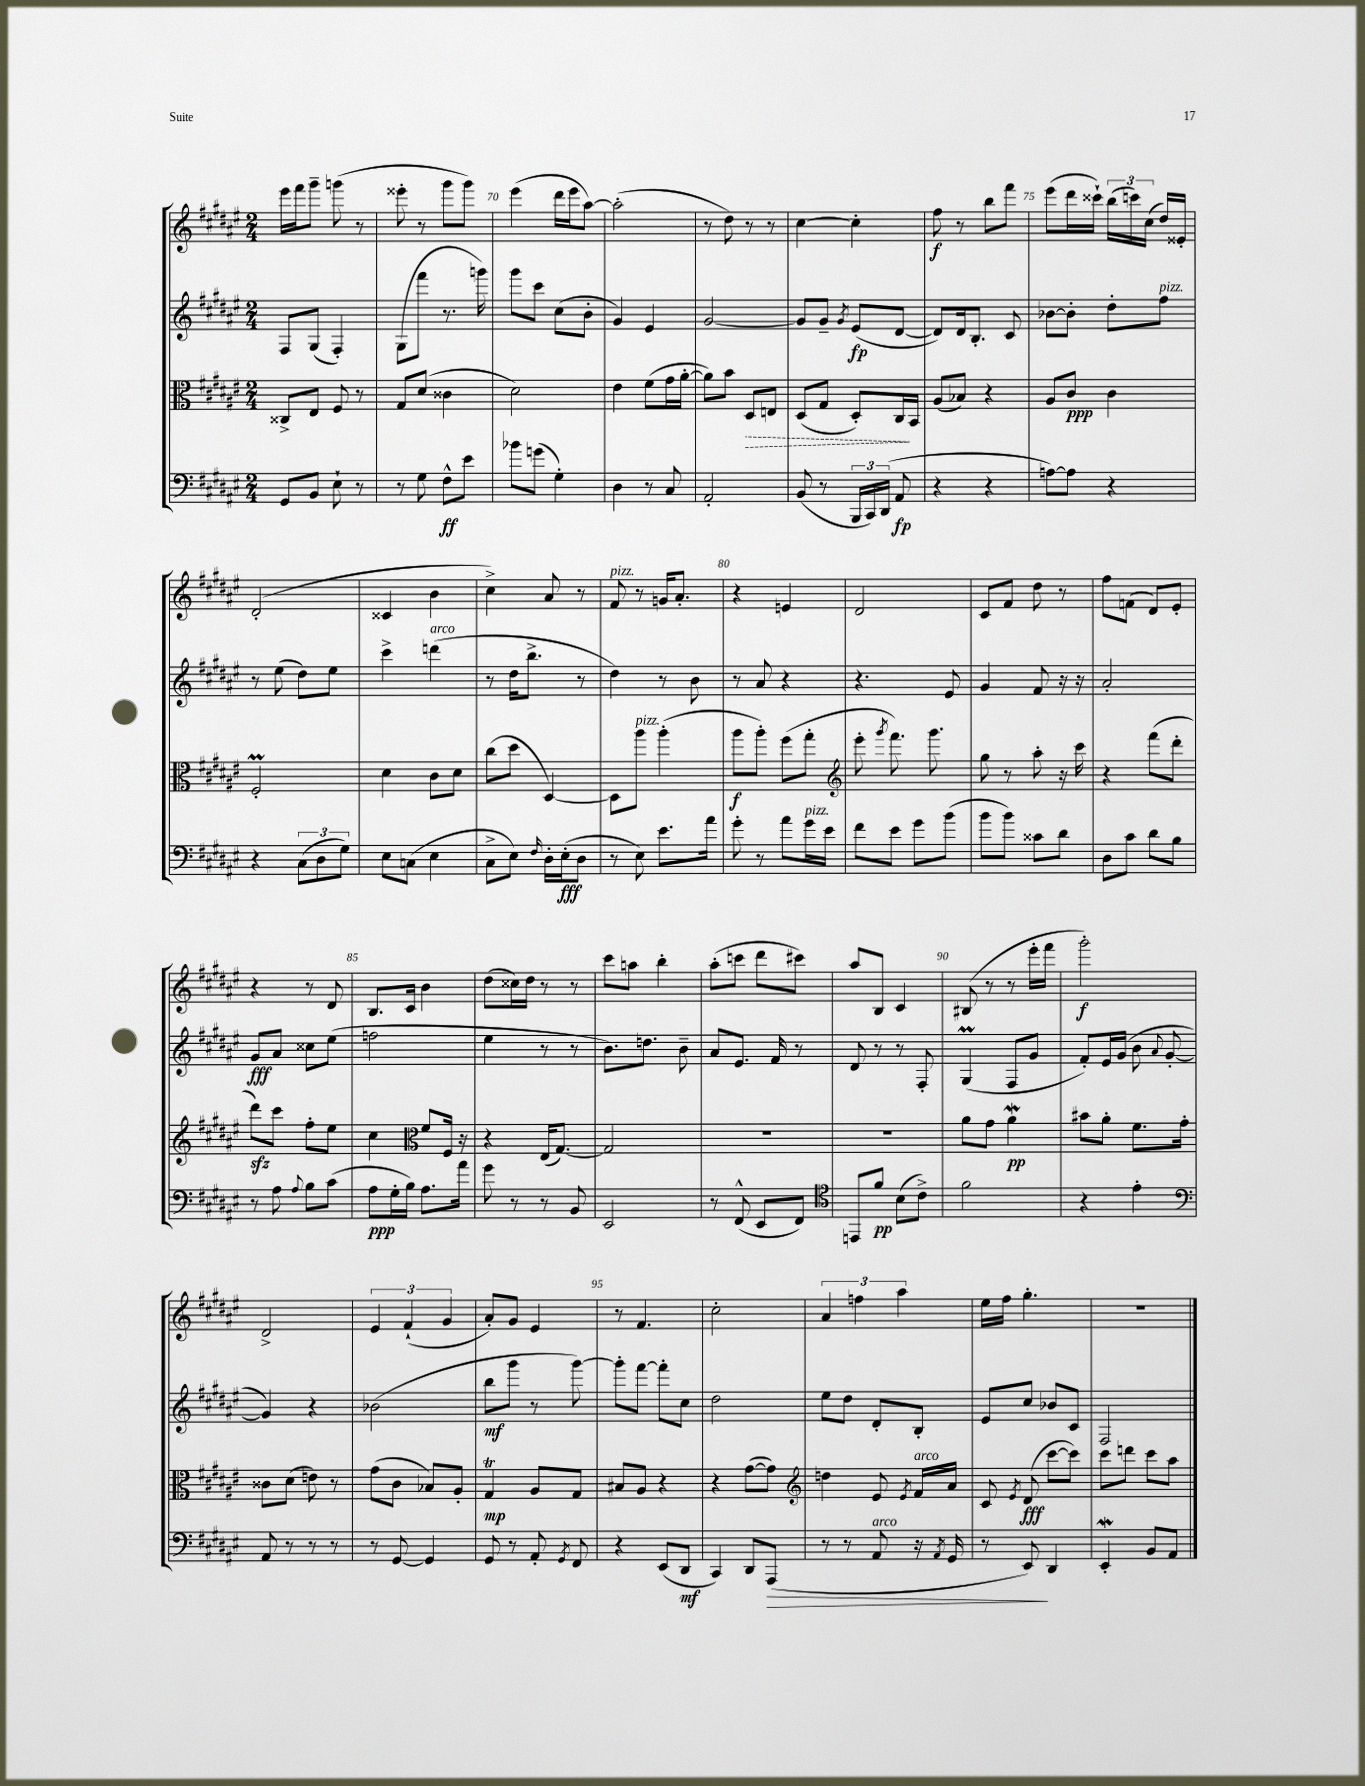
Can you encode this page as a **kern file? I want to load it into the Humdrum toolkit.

**kern	**kern	**kern	**kern
*staff4	*staff3	*staff2	*staff1
*clefF4	*clefC3	*clefG2	*clefG2
*k[f#c#g#d#a#e#]	*k[f#c#g#d#a#e#]	*k[f#c#g#d#a#e#]	*k[f#c#g#d#a#e#]
*M2/4	*M2/4	*M2/4	*M2/4
8GG#	8C##^	8F#	16eee#
.	.	.	16fff#
8BB	8E#	(8G#	8ggg#~
8E#`	8F#	4F#')	(8ggg
8r	8r	.	8r
=	=	=	=
8r	8G#	(8G#	8eee##'
8G#	(8d#	8fff#	8r
8F#^^	4c##	8.r	8ggg#
8e#	.	.	8ggg#)
.	.	16ggg)	.
=	=	=	=
8b-	2d#)	8ggg#	(4eee#
(8g	.	8ccc#	.
4G#')	.	(8cc#	16ddd#
.	.	.	16eee#
.	.	8b'	[8aa#)
=	=	=	=
4D#	4e#	4g#)	(2aa#']
8r	(8f#	4e#	.
8C#	16g#	.	.
.	[16a#'	.	.
=	=	=	=
2AA#'	8a#])	[2g#	8r
.	8b	.	8dd#)
.	8D#	.	8r
.	8E	.	8r
=	=	=	=
(8BB	(8D#	8g#]	[4cc#
8r	8G#	8g#~	.
.	.	8qg#	.
24BBB	8D#')	(8e#	4cc#']
24CC#)	.	.	.
(24DD#	.	.	.
8AA#	16C#	[8d#	.
.	16BB	.	.
=	=	=	=
4r	(8A#	8d#])	8ff#
.	8B-)	16d#	8r
.	.	8.B'	.
4r	4r	.	8bb
.	.	8c#	8fff#
=	=	=	=
[8A)	8A#	[8b-	(8eee#
8A]	8c#	8b-']	16ddd#
.	.	.	16ccc##`)
4r	4c#	8dd#'	(24bb
.	.	.	24ccc)
.	.	.	(24cc#
.	.	8ff#	16dd#)
.	.	.	16e##'
=	=	=	=
4r	2F#'	8r	(2d#'
.	.	(8ee#	.
(12C#	.	8dd#)	.
12D#	.	.	.
.	.	8ee#	.
12G#)	.	.	.
=	=	=	=
8E#	4d#	4ccc#^	4c##
(8C	.	.	.
4E#	8c#	(4ddd	4b
.	8d#	.	.
=	=	=	=
8C#^	(8cc#	8r	4cc#^)
8E#)	8dd#	16dd#	.
.	.	8.bb^	.
16qqF#	.	.	.
16D#'	[4D#)	.	8a#
(16E#'	.	.	.
8D#	.	8r	8r
=	=	=	=
8r	8D#]	4dd#)	8f#
8E#)	8aa#	.	8r
8.e#	(4aa#'	8r	16g
.	.	.	8.a#'
.	.	8b	.
16a#	.	.	.
=	=	=	=
8g#'	8aa#	8r	4r
8r	8aa#')	8a#	.
8a#	(8ff#	4r	4e
16g#	8gg#'	.	.
16e#	.	.	.
=	=	=	=
*	*clefG2	*	*
8f#	8eee#'	4.r	2d#
.	8qggg#	.	.
8e#	8.fff#)	.	.
8g#	.	.	.
.	8.ggg#	.	.
(8b	.	8e#	.
=	=	=	=
8b	8gg#	4g#	8c#
8b)	8r	.	8f#
8c##	8aa#'	8f#	8dd#
8d#	16r	16r	8r
.	16ccc#	16r	.
=	=	=	=
8D#	4r	2a#'	8ff#
8c#	.	.	(8f
8d#	(8fff#	.	8d#)
8B	8ddd#'	.	8e#'
=	=	=	=
8r	8ddd#)	8g#	4r
8A#	8ccc#	8a#	.
8qqA#	.	.	.
8B	8ff#'	8cc##	8r
(8c#	8ee#	(8ee#	8d#
=	=	=	=
8A#	4cc#	2ff	8.B
16G#'	.	.	.
16B)	.	.	16c#
*	*clefC3	*	*
8.A#	8f#	.	4b
.	16F#	.	.
16a#	16r	.	.
=	=	=	=
8g#	4r	4ee#	(8dd#
8r	.	.	16cc##)
.	.	.	16dd#
8r	(16E#	8r	8r
.	[8.G#)	.	.
8BB	.	8r	8r
=	=	=	=
2EE#	2G#]	8.b)	8ccc#
.	.	.	8aa
.	.	8.dd	.
.	.	.	4bb'
.	.	8b~	.
=	=	=	=
8r	2r	8a#	(8aa#'
(8FF#^^	.	8.e#	8ccc
8EE#	.	.	8ddd#
.	.	16f#	.
8FF#)	.	8r	8ccc#)
=	=	=	=
*clefC4	*	*	*
8EE	2r	8d#	8aa#
8f#	.	8r	8B
(8B	.	8r	4c#
8c#^)	.	8F#'	.
=	=	=	=
2f#	8a#	(4G#	(8B#
.	8g#	.	8r
.	4a#	8F#	8r
.	.	8g#	16eee#'
.	.	.	16fff#
=	=	=	=
4r	8b#	8f#')	2ggg#')
.	8a#'	16e#	.
.	.	(16g#	.
4e#'	8.f#	8b	.
.	.	8qqa#	.
.	.	[8g#'	.
.	16g#'	.	.
=	=	=	=
*clefF4	*	*	*
8AA#	8c##	4g#])	2d#^
8r	(8d#	.	.
8r	8e)	4r	.
8r	8r	.	.
=	=	=	=
8r	(8g#	(2b-	6e#
[8GG#	8c#	.	.
.	.	.	(6f#`
4GG#]	8B-)	.	.
.	.	.	6g#
.	8A#'	.	.
=	=	=	=
8GG#	4G#	8bb	8a#')
8r	.	8ggg#	8g#
8AA#'	8A#	8r	4e#
8qGG#	.	.	.
8FF#	8G#	[8ggg#)	.
=	=	=	=
4r	8B#	8ggg#']	8r
.	8A#	[8fff#	4.f#
(8EE#	4r	8fff#']	.
8DD#	.	8cc#	.
=	=	=	=
4CC#)	4r	2dd#	2cc#'
8DD#	([8g#	.	.
(8AAA#	8g#])	.	.
=	=	=	=
*	*clefG2	*	*
8r	4dd	8ee#	6a#
8r	.	8dd#	.
.	.	.	6ff
8AA#	8e#	8d#'	.
.	.	.	6aa#
.	8qe#	.	.
16r	16f#	8B'	.
8qAA#	.	.	.
16GG#	16a#	.	.
=	=	=	=
8r	8c#	8e#	16ee#
.	.	.	16ff#
.	8qe#	.	.
8EE#)	(8d#	8cc#	4.gg#'
4DD#	[8ccc#	8b-	.
.	8ccc#])	8c#	.
=	=	=	=
4EE#'	8ccc#	2F#	2r
.	8ddd	.	.
8BB	8ccc#	.	.
8AA#	8aa#	.	.
==	==	==	==
*-	*-	*-	*-
